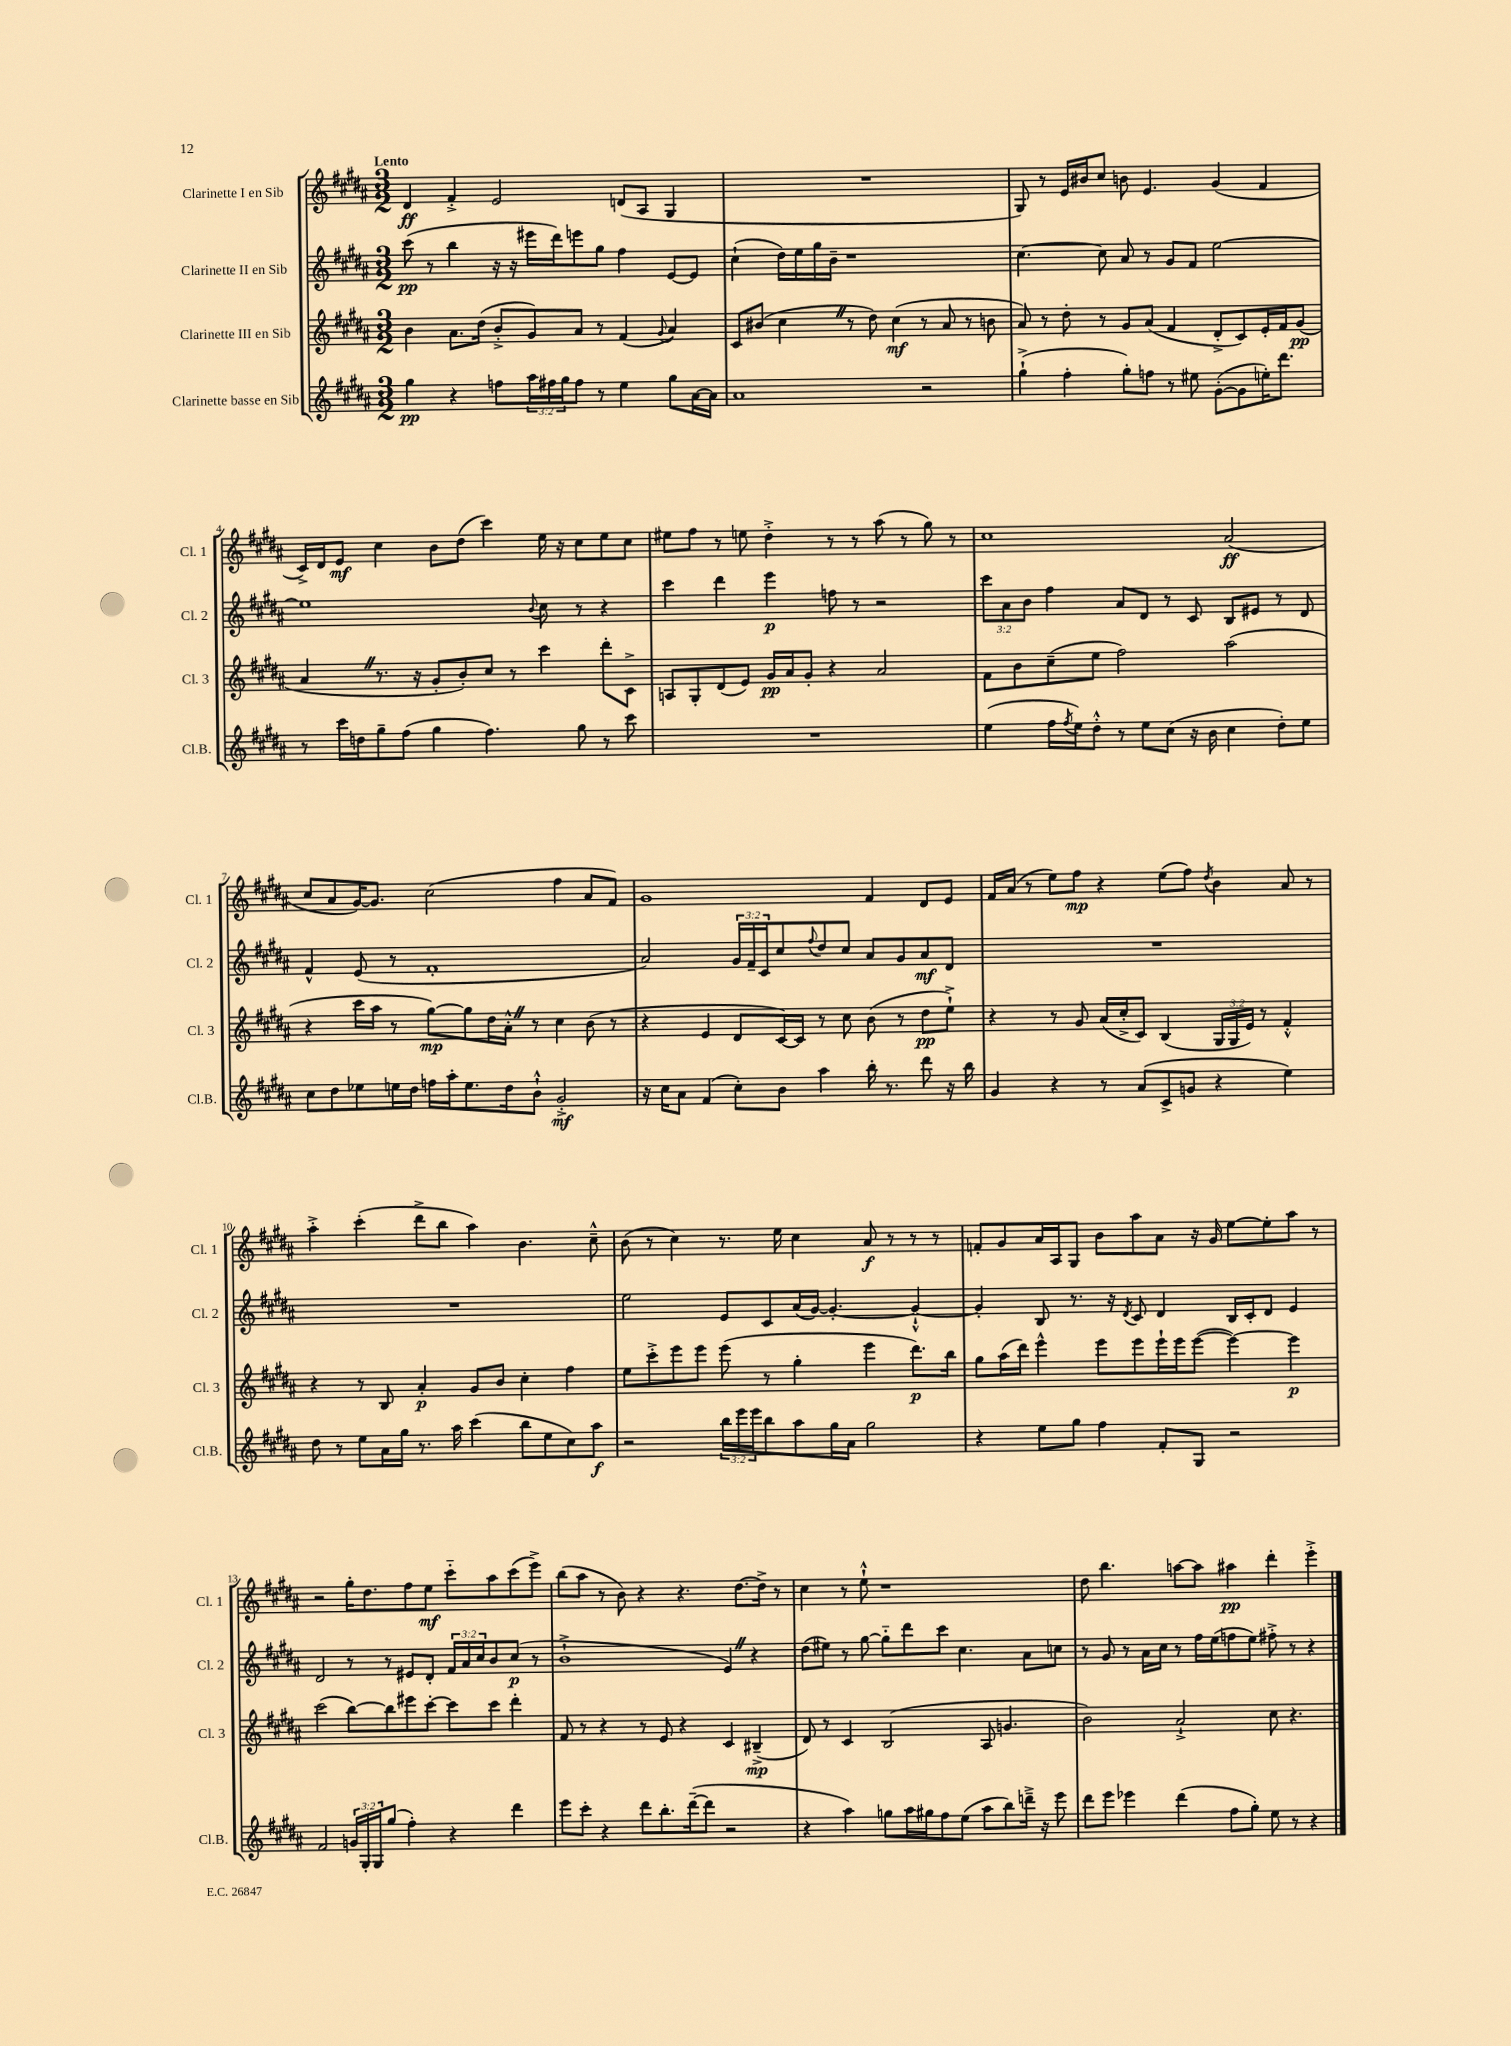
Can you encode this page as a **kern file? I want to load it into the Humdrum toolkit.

**kern	**dynam	**kern	**dynam	**kern	**dynam	**kern	**dynam
*part4	*part4	*part3	*part3	*part2	*part2	*part1	*part1
*staff4	*staff4	*staff3	*staff3	*staff2	*staff2	*staff1	*staff1
*I"Clarinette basse en Sib	*	*I"Clarinette III en Sib	*	*I"Clarinette II en Sib	*	*I"Clarinette I en Sib	*
*I'Cl.B.	*	*I'Cl. 3	*	*I'Cl. 2	*	*I'Cl. 1	*
*clefG2	*	*clefG2	*	*clefG2	*	*clefG2	*
*k[f#c#g#d#a#]	*	*k[f#c#g#d#a#]	*	*k[f#c#g#d#a#]	*	*k[f#c#g#d#a#]	*
*M3/2	*	*M3/2	*	*M3/2	*	*M3/2	*
=1	=1	=1	=1	=1	=1	=1	=1
!	!	!	!	!	!	!LO:TX:a:B:t=Lento	!
4gg#\	pp	4b\	.	(8ccc#\	pp	4d#/	ff
.	.	.	.	8r	.	.	.
4r	.	8.a#\L	.	4bb\	.	4f#'^/	.
.	.	(16dd#\Jk	.	.	.	.	.
8ffn\L	.	8b'^/L	.	16r	.	2e/	.
.	.	.	.	16r	.	.	.
24aa#\L	.	8g#/)	.	16eee#X\LL	.	.	.
24ff#X\	.	.	.	.	.	.	.
.	.	.	.	16ddd#\J)	.	.	.
24gg#\J	.	.	.	.	.	.	.
8ff#\J	.	8a#/J	.	8eeen\	.	.	.
8r	.	8r	.	8gg#\J	.	.	.
4ee\	.	(4f#/	.	4ff#\	.	(8dn/L	.
.	.	.	.	.	.	8A#/J	.
.	.	8qqg#/	.	.	.	.	.
8gg#\L	.	4a#/)	.	[8e/L	.	4G#/	.
[16a#\L	.	.	.	8e/J]	.	.	.
16a#\JJ]	.	.	.	.	.	.	.
=2	=2	=2	=2	=2	=2	=2	=2
1a#	.	8c#/L	.	(4cc#`\	.	1.r	.
.	.	(8b#X/J	.	.	.	.	.
.	.	4cc#Z\	.	16dd#\LL)	.	.	.
.	.	.	.	16ee\	.	.	.
.	.	.	.	16gg#\	.	.	.
.	.	.	.	16b~\JJ	.	.	.
.	.	8r	.	1r	.	.	.
.	.	8dd#\)	.	.	.	.	.
.	.	(4cc#\	mf	.	.	.	.
2r	.	8r	.	.	.	.	.
.	.	8a#/	.	.	.	.	.
.	.	8r	.	.	.	.	.
.	.	8bn\	.	.	.	.	.
=3	=3	=3	=3	=3	=3	=3	=3
(4gg#`^\	.	8a#/)	.	[4.cc#\	.	8G#/)	.
.	.	8r	.	.	.	8r	.
4ff#'\	.	8dd#'\	.	.	.	16e/LL	.
.	.	.	.	.	.	16b#X/J	.
.	.	8r	.	8cc#\]	.	8cc#/J	.
8gg#'\L)	.	8g#/L	.	8a#/	.	8bn\	.
8ffn\J	.	(8a#/J	.	8r	.	4.e/	.
8r	.	4f#/	.	8g#/L	.	.	.
8ee#X\	.	.	.	8f#/J	.	.	.
([8g#'\L	.	8d#'^/L	.	[2ee\	.	(4g#/	.
8g#\]	.	8c#/)	.	.	.	.	.
16een'\K)	.	16e'/L	.	.	.	4f#/	.
8.ddd#\J	.	16f#/J	.	.	.	.	.
.	.	(8g#/J	pp	.	.	.	.
!!LO:LB:g=z
=4	=4	=4	=4	=4	=4	=4	=4
8r	.	4a#Z/	.	1ee]	.	16c#^/LL)	.
.	.	.	.	.	.	16d#/J	.
16ccc#\LL	.	.	.	.	.	8e/J	mf
16ddn\J	.	.	.	.	.	.	.
8gg#~\	.	8.r	.	.	.	4cc#\	.
(8ff#\J	.	.	.	.	.	.	.
.	.	16r	.	.	.	.	.
4gg#\	.	8g#'/L	.	.	.	8b\L	.
.	.	8b'/)	.	.	.	(8dd#\J	.
4.ff#\)	.	8cc#/J	.	.	.	4ccc#\)	.
.	.	8r	.	.	.	.	.
.	.	.	.	8qqb/	.	.	.
.	.	4ccc#\	.	8cc#\	.	16ee\	.
.	.	.	.	.	.	16r	.
8gg#\	.	.	.	8r	.	8cc#\L	.
8r	.	8ddd#'\L	.	4r	.	8ee\	.
8ccc#\	.	8c#^\J	.	.	.	8cc#\J	.
=5	=5	=5	=5	=5	=5	=5	=5
1.r	.	8An/L	.	4ccc#\	.	8ee#X\L	.
.	.	8G#'/	.	.	.	8ff#\J	.
.	.	(8d#/	.	4ddd#\	.	8r	.
.	.	8e/J)	.	.	.	8een\	.
.	.	16g#/LL	pp	4eee\	p	4dd#'^\	.
.	.	16a#/J	.	.	.	.	.
.	.	8g#'/J	.	.	.	.	.
.	.	4r	.	8ffn\	.	8r	.
.	.	.	.	8r	.	8r	.
.	.	2a#/	.	2r	.	(8aa#\	.
.	.	.	.	.	.	8r	.
.	.	.	.	.	.	8gg#\)	.
.	.	.	.	.	.	8r	.
=6	=6	=6	=6	=6	=6	=6	=6
(4ee\	.	8f#\L	.	12ccc#\L	.	1cc#	.
.	.	.	.	12a#\	.	.	.
.	.	8b\	.	.	.	.	.
.	.	.	.	12b\J	.	.	.
16ff#\LL	.	(8cc#~\	.	4ff#\	.	.	.
8qff#/	.	.	.	.	.	.	.
16ee\J)	.	.	.	.	.	.	.
8dd#'^^\J	.	8ee\J	.	.	.	.	.
8r	.	2ff#\)	.	8a#/L	.	.	.
8ee\L	.	.	.	8d#/J	.	.	.
(8cc#\J	.	.	.	8r	.	.	.
16r	.	.	.	8c#/	.	.	.
16b\	.	.	.	.	.	.	.
4cc#\	.	(2aa#\	.	8B/L	.	(2a#/	ff
.	.	.	.	8e#X/J	.	.	.
8dd#'\L)	.	.	.	8r	.	.	.
8ee\J	.	.	.	8d#/	.	.	.
!!LO:LB:g=z
=7	=7	=7	=7	=7	=7	=7	=7
8cc#\L	.	4r	.	4f#^^/	.	8cc#/L	.
8dd#\	.	.	.	.	.	8a#/	.
8ee-X\	.	16ccc#\LL	.	(8e/	.	[16g#/K)	.
.	.	16aa#\JJ	.	.	.	8.g#/J]	.
16een\L	.	8r	.	8r	.	.	.
16dd#\JJ	.	.	.	.	.	.	.
16ffn\LL	.	[8gg#\L)	mp	1f#'	.	(2cc#\	.
16aa#'\J	.	.	.	.	.	.	.
8.ee\	.	8gg#\]	.	.	.	.	.
.	.	16dd#\L	.	.	.	.	.
16dd#\k	.	16a#'^^Z\JJ	.	.	.	.	.
8b`^^\J	.	8r	.	.	.	.	.
2g#'^/	mf	4cc#\	.	.	.	4ff#\	.
.	.	(8b\	.	.	.	8a#/L	.
.	.	8r	.	.	.	8f#/J)	.
=8	=8	=8	=8	=8	=8	=8	=8
16r	.	4r	.	2a#/)	.	1g#	.
16cc#\KL	.	.	.	.	.	.	.
8a#\J	.	.	.	.	.	.	.
(4f#/	.	4e/	.	.	.	.	.
8cc#'\L)	.	8d#/L	.	24g#/LL	.	.	.
.	.	.	.	24f#~/	.	.	.
.	.	.	.	24c#/J	.	.	.
8b\J	.	[16c#/L)	.	8cc#/	.	.	.
.	.	16c#/JJ]	.	.	.	.	.
.	.	.	.	8qqff#/	.	.	.
4aa#\	.	8r	.	8dd#/	.	.	.
.	.	8cc#\	.	8cc#/J	.	.	.
16bb'\	.	(8b\	.	8a#/L	.	4f#/	.
8.r	.	.	.	.	.	.	.
.	.	8r	.	8g#/	.	.	.
8ddd#\	.	8dd#\L	pp	8a#/	mf	8d#/L	.
16r	.	8ee`^\J)	.	8d#/J	.	8e/J	.
16bb\	.	.	.	.	.	.	.
=9	=9	=9	=9	=9	=9	=9	=9
4g#/	.	4r	.	1.r	.	16f#/LL	.
.	.	.	.	.	.	(16a#/JJ	.
.	.	.	.	.	.	8r	.
4r	.	8r	.	.	.	8ee\L)	.
.	.	8g#/	.	.	.	8ff#\J	mp
8r	.	(16a#/LL	.	.	.	4r	.
.	.	16cc#'^/J	.	.	.	.	.
(8a#/L	.	8c#/J)	.	.	.	.	.
8c#^/	.	(4B/	.	.	.	(8ee\L	.
8gn/J	.	.	.	.	.	8ff#\J)	.
.	.	.	.	.	.	8qdd#/	.
4r	.	24G#/LL	.	.	.	4b\	.
.	.	24G#/	.	.	.	.	.
.	.	24e/JJ)	.	.	.	.	.
.	.	8r	.	.	.	.	.
4ee\)	.	4f#'^^/	.	.	.	8a#/	.
.	.	.	.	.	.	8r	.
!!LO:LB:g=z
=10	=10	=10	=10	=10	=10	=10	=10
8dd#\	.	4r	.	1.r	.	4aa#'^\	.
8r	.	.	.	.	.	.	.
8ee\L	.	8r	.	.	.	(4ccc#'\	.
16a#\L	.	8B/	.	.	.	.	.
16gg#\JJ	.	.	.	.	.	.	.
8.r	.	4a#'/	p	.	.	8ddd#^\L	.
.	.	.	.	.	.	8bb\J	.
16aa#\	.	.	.	.	.	.	.
(4ccc#\	.	8g#/L	.	.	.	4aa#\)	.
.	.	8b/J	.	.	.	.	.
8bb\L	.	4cc#'\	.	.	.	4.b\	.
8ee\	.	.	.	.	.	.	.
8cc#\)	.	4ff#\	.	.	.	.	.
8aa#\J	f	.	.	.	.	8cc#~^^\	.
=11	=11	=11	=11	=11	=11	=11	=11
2r	.	8ee\L	.	2ee\	.	(8b\	.
.	.	8ccc#'^\	.	.	.	8r	.
.	.	8eee\	.	.	.	4cc#\)	.
.	.	8eee\J	.	.	.	.	.
24bb\LL	.	(8eee\	.	8e/L	.	8.r	.
24eee\	.	.	.	.	.	.	.
24eee\J	.	.	.	.	.	.	.
8bb\	.	8r	.	8c#/	.	.	.
.	.	.	.	.	.	16ee\	.
8aa#\	.	4gg#'\	.	(16a#/L	.	4cc#\	.
.	.	.	.	[16g#/JJ)	.	.	.
16gg#\L	.	.	.	4.g#'/_	.	.	.
16a#\JJ	.	.	.	.	.	.	.
2gg#\	.	4eee\	.	.	.	8a#/	f
.	.	.	.	.	.	8r	.
.	.	8.ddd#\L)	p	4g#`^^/_	.	8r	.
.	.	.	.	.	.	8r	.
.	.	16bb\Jk	.	.	.	.	.
=12	=12	=12	=12	=12	=12	=12	=12
4r	.	8gg#\L	.	4g#'/]	.	8fn'/L	.
.	.	(16aa#\L	.	.	.	8g#/	.
.	.	16ddd#\JJ)	.	.	.	.	.
8ee\L	.	4eee^^\	.	8B/	.	16a#/L	.
.	.	.	.	.	.	16A#/J	.
8gg#\J	.	.	.	8.r	.	8G#/J	.
4ff#\	.	8eee\L	.	.	.	8b\L	.
.	.	.	.	16r	.	.	.
.	.	.	.	8qd#/	.	.	.
.	.	8eee\	.	8c#/	.	8aa#\	.
8f#'/L	.	16eee`\L	.	4d#/	.	8a#\J	.
.	.	16eee\J	.	.	.	.	.
8G#/J	.	([8eee\J	.	.	.	16r	.
.	.	.	.	.	.	16g#/	.
2r	.	4eee\_)	.	16B/LL	.	[8ee\L	.
.	.	.	.	16c#'/J	.	.	.
.	.	.	.	8d#/J	.	8ee'\]	.
.	.	4eee\]	p	4e/	.	8aa#\J	.
.	.	.	.	.	.	8r	.
!!LO:LB:g=z
=13	=13	=13	=13	=13	=13	=13	=13
2f#/	.	(2ccc#\	.	2d#/	.	2r	.
24gn/LL	.	[8bb\L)	.	8r	.	16gg#'\KL	.
24G#'/	.	.	.	.	.	.	.
.	.	.	.	.	.	8.dd#\	.
24G#/J	.	.	.	.	.	.	.
(8gg#/J	.	8bb\]	.	8r	.	.	.
4ff#'\)	.	8eee#X\	.	8e#X/L	.	8ff#\	.
.	.	[8ccc#'\J	.	8d#'/J	.	8ee\J	mf
4r	.	8ccc#\L]	.	24f#/LL	.	8ccc#\L	.
.	.	.	.	24a#/	.	.	.
.	.	.	.	24cc#/J	.	.	.
.	.	8ccc#\J	.	8b/	.	8aa#\	.
4ddd#\	.	4ddd#'\	.	(8cc#/J	p	(8ccc#\	.
.	.	.	.	8r	.	8eee^\J)	.
=14	=14	=14	=14	=14	=14	=14	=14
8eee\L	.	8f#/	.	1b`^	.	(8bb\L	.
8ccc#'\J	.	8r	.	.	.	8aa#\J	.
4r	.	4r	.	.	.	8r	.
.	.	.	.	.	.	8b\)	.
8ddd#\L	.	8r	.	.	.	4r	.
8.bb'\	.	8e/	.	.	.	.	.
.	.	4r	.	.	.	4.r	.
([16ddd#~\k	.	.	.	.	.	.	.
8ddd#\J]	.	.	.	.	.	.	.
2r	.	4c#/	.	4eZ/)	.	.	.
.	.	.	.	.	.	[8.dd#\L	.
.	.	(4B#X~^/	mp	4r	.	.	.
.	.	.	.	.	.	16dd#^\Jk]	.
.	.	.	.	.	.	8r	.
=15	=15	=15	=15	=15	=15	=15	=15
4r	.	8d#/)	.	(8dd#\L	.	4cc#\	.
.	.	8r	.	8ee#X\J)	.	.	.
4aa#\)	.	4c#/	.	8r	.	8r	.
.	.	.	.	[8gg#\	.	8ee`^^\	.
8ggn\L	.	(2B/	.	8gg#\L]	.	1r	.
16aa#\L	.	.	.	8ddd#\	.	.	.
16gg#X\J	.	.	.	.	.	.	.
8ff#\	.	.	.	8ccc#\J	.	.	.
(8ee\J	.	.	.	4.cc#\	.	.	.
8aa#\L	.	8A#/	.	.	.	.	.
8bb\)	.	4.gn/	.	.	.	.	.
16dddn~^\Jk	.	.	.	8a#\L	.	.	.
16r	.	.	.	.	.	.	.
8eee\	.	.	.	8ccn\J	.	.	.
=16	=16	=16	=16	=16	=16	=16	=16
8ddd#\L	.	2b\)	.	8r	.	8dd#\	.
8eee\J	.	.	.	8g#/	.	4.bb\	.
4eee-X\	.	.	.	8r	.	.	.
.	.	.	.	16a#\LL	.	.	.
.	.	.	.	16cc#\JJ	.	.	.
(4ddd#\	.	2a#`^/	.	8r	.	[8aan\L	.
.	.	.	.	16ff#\LL	.	8aa\J]	.
.	.	.	.	(16ee\J	.	.	.
8ff#\L	.	.	.	8ffn\	.	4aa#X\	pp
8gg#'\J)	.	.	.	8ee\J)	.	.	.
8ee\	.	8cc#\	.	8ff#X'^\	.	4ddd#'\	.
8r	.	4.r	.	8r	.	.	.
4r	.	.	.	4r	.	4eee'^\	.
==	==	==	==	==	==	==	==
*-	*-	*-	*-	*-	*-	*-	*-
